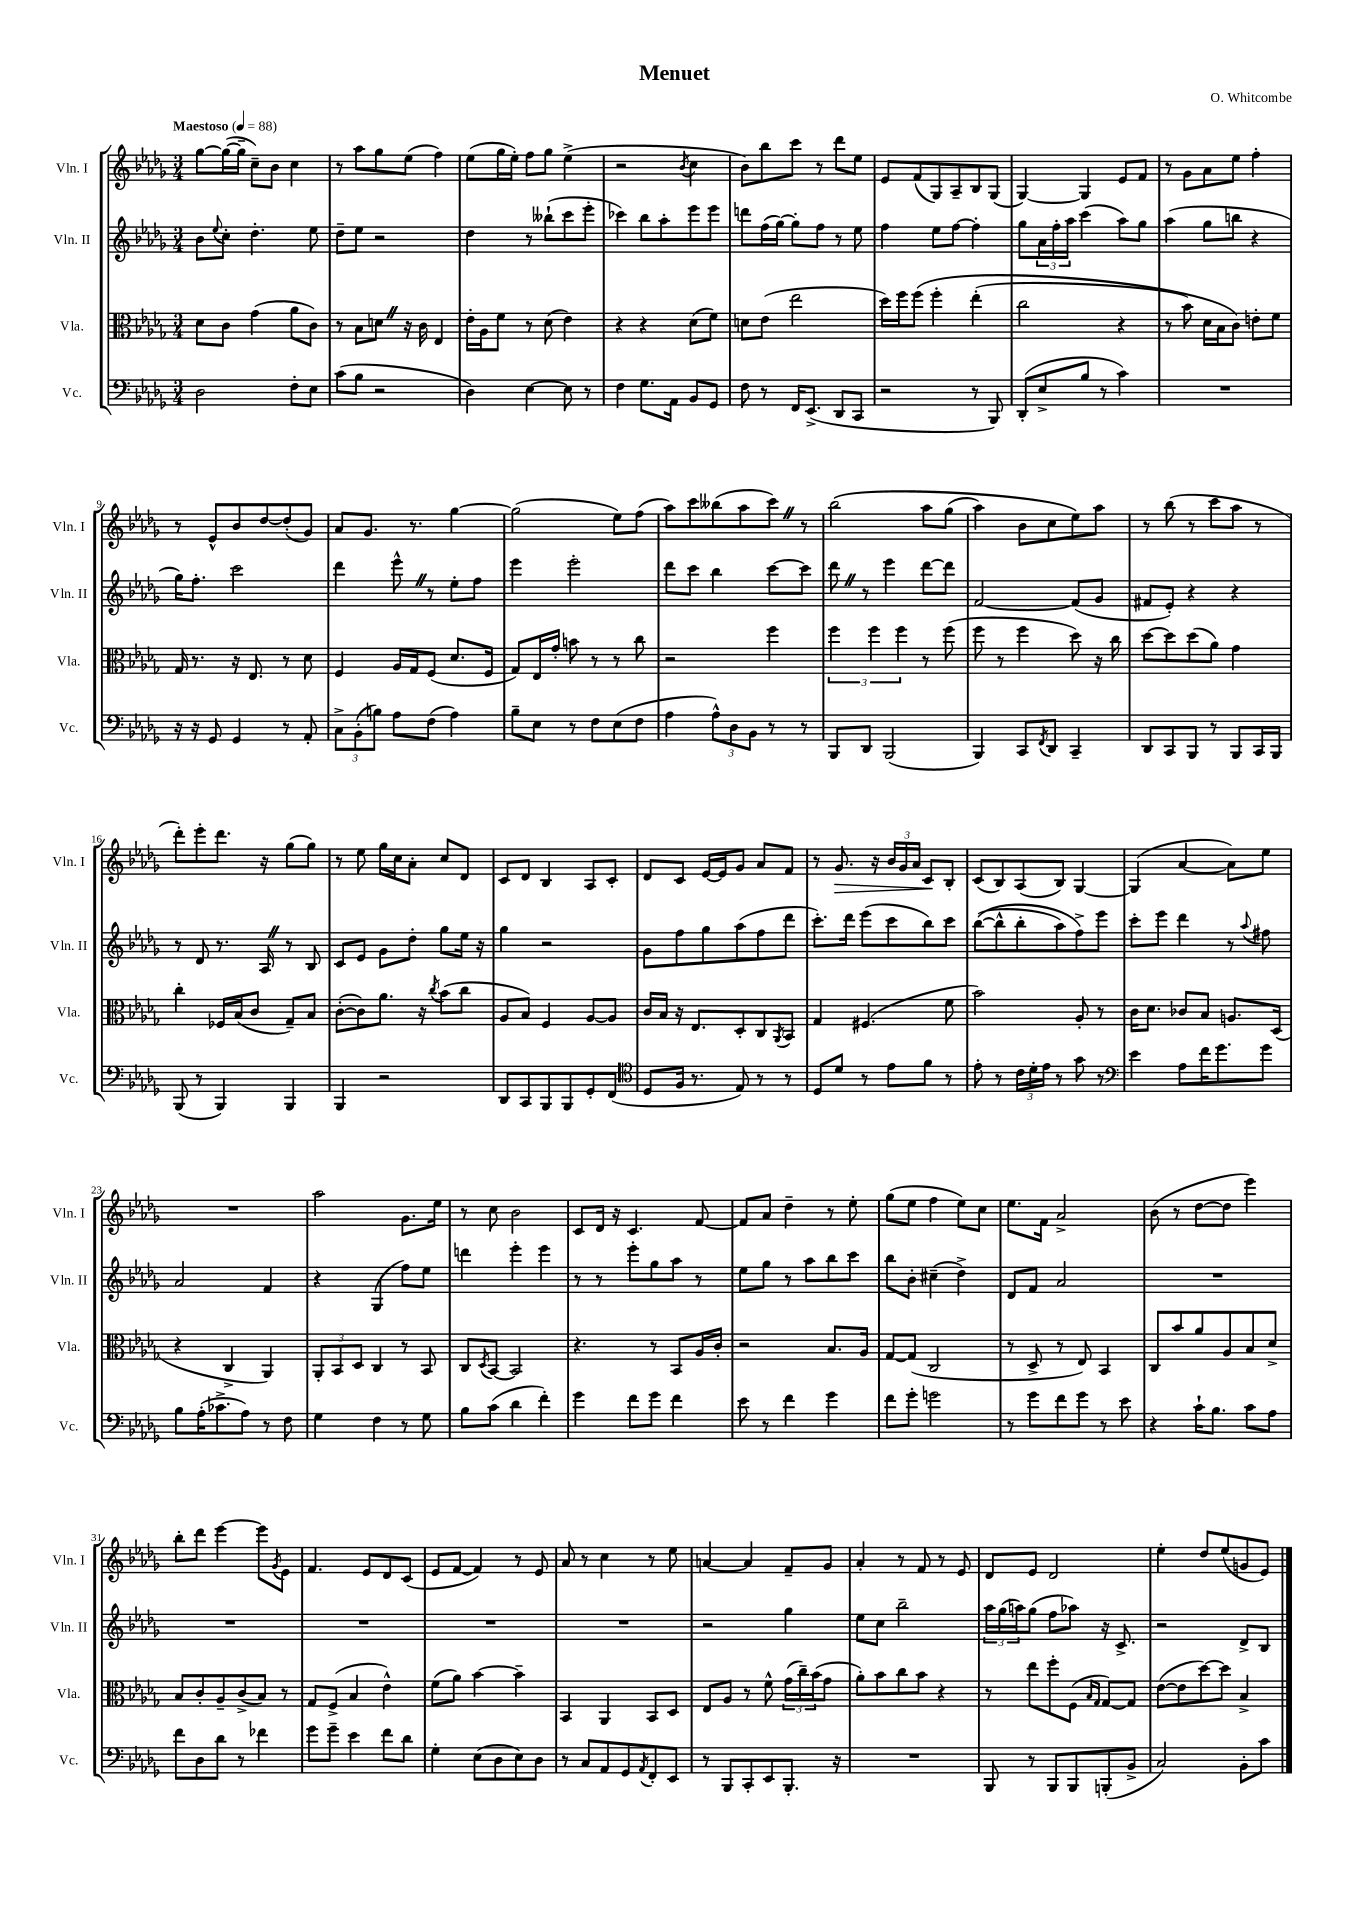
\header { title = "Menuet" composer = "O. Whitcombe" }
<<
\new StaffGroup <<
\new Staff = "s0" \with { instrumentName = "Vln. I" shortInstrumentName = "Vln. I" } {
    \clef treble \key des \major \numericTimeSignature \time 3/4 \tempo "Maestoso" 4 = 88
    ges''8~ ges''16~( ges''16-- c''8--) bes'8 c''4 |
    r8 aes''8 ges''8 ees''8( f''4) |
    ees''8( ges''16 ees''16-.) f''8 ges''8 ees''4->( |
    r2 \acciaccatura { bes'8 } c''4 |
    bes'8) bes''8 c'''8 r8 des'''8 ees''8 |
    ees'8 f'8( ges8) aes8-- bes8 ges8( |
    ges4~) ges4 ees'8 f'8 |
    r8 ges'8 aes'8 ees''8 f''4-. |
    r8 ees'8-^ bes'8 des''8~ des''8-.( ges'8) |
    aes'8 ges'8. r8. ges''4~ |
    ges''2( ees''8) f''8( |
    aes''8) c'''8 beses''8( aes''8 c'''8) \once \override BreathingSign.text = \markup { \musicglyph "scripts.caesura.straight" } \breathe r8 |
    bes''2\( aes''8 ges''8( |
    aes''4) bes'8 c''8 ees''8\) aes''8 |
    r8 bes''8( r8 c'''8 aes''8 r8 |
    des'''8-.) ees'''8-. des'''8. r16 ges''8( ges''8) |
    r8 ees''8 ges''16 c''16 aes'8-. c''8 des'8 |
    c'8 des'8 bes4 aes8 c'8-. |
    des'8 c'8 ees'16~ ees'16 ges'8 aes'8 f'8 |
    r8 ges'8.\> r16 \tuplet 3/2 { bes'16 ges'16 aes'16 } c'8\! bes8-. |
    c'8( bes8) aes8( bes8) ges4~ |
    ges4( aes'4~ aes'8) ees''8 |
    R2. |
    aes''2 ges'8. ees''16 |
    r8 c''8 bes'2 |
    c'8 des'16 r16 c'4. f'8~ |
    f'8 aes'8 des''4-- r8 ees''8-. |
    ges''8( ees''8 f''4 ees''8) c''8 |
    ees''8. f'16 aes'2-> |
    bes'8( r8 des''8~ des''8 ees'''4) |
    bes''8-. des'''8 ees'''4~ ees'''8 \acciaccatura { ges'8 } ees'8 |
    f'4. ees'8 des'8 c'8( |
    ees'8 f'8~ f'4) r8 ees'8 |
    aes'8 r8 c''4 r8 ees''8 |
    a'4~ a'4 f'8-- ges'8 |
    aes'4-. r8 f'8 r8 ees'8 |
    des'8 ees'8 des'2 |
    ees''4-. des''8 ees''8( g'8 ees'8) \bar "|." |
}
\new Staff = "s1" \with { instrumentName = "Vln. II" shortInstrumentName = "Vln. II" } {
    \clef treble \key des \major \numericTimeSignature \time 3/4
    bes'8 \appoggiatura { ees''8 } c''8-. des''4.-. ees''8 |
    des''8-- ees''8 r2 |
    des''4 r8 beses''8-!( c'''8 ees'''8-. |
    ces'''4) bes''8 aes''8-. ees'''8 ees'''8 |
    d'''8 f''16( ges''16~) ges''8-. f''8 r8 ees''8 |
    f''4 ees''8 f''8~ f''4-. |
    ges''8 \tuplet 3/2 { aes'16 f''16-. aes''16 } c'''4( aes''8) ges''8 |
    aes''4( ges''8 b''8 r4 |
    ges''16) f''8.-. c'''2 |
    des'''4 ees'''8-^ \once \override BreathingSign.text = \markup { \musicglyph "scripts.caesura.straight" } \breathe r8 ees''8-. f''8 |
    ees'''4 ees'''2-. |
    des'''8 c'''8 bes''4 c'''8~ c'''8 |
    des'''8 \once \override BreathingSign.text = \markup { \musicglyph "scripts.caesura.straight" } \breathe r8 ees'''4 des'''8~ des'''8 |
    f'2~ f'8( ges'8 |
    fis'8 ees'8-.) r4 r4 |
    r8 des'8 r8. aes16 \once \override BreathingSign.text = \markup { \musicglyph "scripts.caesura.straight" } \breathe r8 bes8 |
    c'8 ees'8 ges'8 des''8-. ges''8 ees''16 r16 |
    ges''4 r2 |
    ges'8 f''8 ges''8 aes''8( f''8 des'''8 |
    c'''8.-.) des'''16 ees'''8( c'''8 bes''8) c'''8 |
    bes''8~(\( bes''8-^ bes''8-. aes''8) f''8->\) ees'''8 |
    c'''8-. ees'''8 des'''4 r8 \appoggiatura { aes''8 } fis''8 |
    aes'2 f'4 |
    r4 ges4( f''8) ees''8 |
    d'''4 ees'''4-. ees'''4 |
    r8 r8 ees'''8-. ges''8 aes''8 r8 |
    ees''8 ges''8 r8 aes''8 bes''8 c'''8 |
    bes''8 bes'8-. cis''4--( des''4->) |
    des'8 f'8 aes'2 |
    R2. |
    R2. |
    R2. |
    R2. |
    R2. |
    r2 ges''4 |
    ees''8 c''8 bes''2-- |
    \tuplet 3/2 { aes''16 ges''16( a''16) } ges''8( f''8 aes''8) r16 c'8.-> |
    r2 des'8-> bes8 \bar "|." |
}
\new Staff = "s2" \with { instrumentName = "Vla." shortInstrumentName = "Vla." } {
    \clef alto \key des \major \numericTimeSignature \time 3/4
    des'8 c'8 ges'4( aes'8 c'8) |
    r8 bes8 d'8 \once \override BreathingSign.text = \markup { \musicglyph "scripts.caesura.straight" } \breathe r16 c'16 ees4 |
    ees'16-. aes16 f'8 r8 des'8( ees'4) |
    r4 r4 des'8( f'8) |
    d'8 ees'8( ees''2 |
    des''16) f''16 f''8\( f''4-. ees''4-.( |
    c''2 r4 |
    r8 bes'8) des'16 bes16 c'8\) e'8-. f'8 |
    ges16 r8. r16 ees8. r8 des'8 |
    f4 aes16 ges16 f8( des'8. f16 |
    ges8) ees16 ges'16-. b'8 r8 r8 c''8 |
    r2 f''4 |
    \tuplet 3/2 { f''4 f''4 f''4 } r8 f''8( |
    f''8 r8 f''4 des''8) r16 c''16 |
    des''8~ des''8 des''8( aes'8) ges'4 |
    c''4-. fes16 bes16( c'8 ges8--) bes8 |
    c'8~-.( c'8) aes'8. r16 \acciaccatura { c''8 } bes'8( c''8 |
    aes8 bes8) f4 aes8~ aes8 |
    c'16 bes16 r16 ees8. des8-. c8 \acciaccatura { aes,8 } bes,8 |
    ges4 fis4.( f'8 |
    bes'2) aes8-. r8 |
    c'16 des'8. ces'8 bes8 a8. des16( |
    r4 c4-> aes,4) |
    \tuplet 3/2 { aes,8-. bes,8 des8 } c4 r8 bes,8 |
    c8 \acciaccatura { des8 } bes,8~ bes,2 |
    r4. r8 bes,8 aes16 c'16-. |
    r2 bes8. aes16 |
    ges8~ ges8( c2 |
    r8 des8-> r8 ees8) bes,4 |
    c8 bes'8 aes'8 aes8 bes8 des'8-> |
    bes8 c'8-. aes8-- c'8->( bes8) r8 |
    ges8 f8->( bes4 ees'4-^) |
    f'8( aes'8) bes'4~ bes'4-- |
    bes,4 aes,4 bes,8 des8 |
    ees8 aes8 r8 f'8-^ \tuplet 3/2 { ges'16( c''16--) bes'16( } ges'8 |
    aes'8-.) bes'8 c''8 bes'8 r4 |
    r8 ees''8 f''8-. f8( \grace { bes16 ges16 } ges8~) ges8 |
    ees'8~( ees'8 des''8~) des''8 bes4-> \bar "|." |
}
\new Staff = "s3" \with { instrumentName = "Vc." shortInstrumentName = "Vc." } {
    \clef bass \key des \major \numericTimeSignature \time 3/4
    des2 f8-. ees8 |
    c'8( bes8 r2 |
    des4) ees4~ ees8 r8 |
    f4 ges8. aes,16 bes,8 ges,8 |
    f8 r8 f,16 ees,8.->( des,8 c,8 |
    r2 r8 bes,,8) |
    des,8-.( ees8-> bes8 r8 c'4) |
    R2. |
    r16 r16 ges,8 ges,4 r8 aes,8-. |
    \tuplet 3/2 { c8-> bes,8-.( b8) } aes8 f8( aes4) |
    bes8-- ees8 r8 f8 ees8( f8 |
    aes4 \tuplet 3/2 { aes8-^) des8 bes,8 } r8 r8 |
    bes,,8 des,8 bes,,2( |
    bes,,4) c,8 \acciaccatura { f,8 } des,8 c,4-- |
    des,8 c,8 bes,,8 r8 bes,,8 c,16 bes,,16 |
    bes,,8( r8 bes,,4) bes,,4 |
    bes,,4 r2 |
    des,8 c,8 bes,,8 bes,,8 ges,8-. f,8( |
    \clef tenor des8 f16 r8. ees8) r8 r8 |
    des8 des'8 r8 ees'8 f'8 r8 |
    ees'8-. r8 \tuplet 3/2 { c'16 des'16-. ees'16 } r8 ges'8 r8 |
    \clef bass ees'4 aes8 f'16 ges'8. ges'8 |
    bes8 aes16-.( ces'8.-> aes8) r8 f8 |
    ges4 f4 r8 ges8 |
    bes8 c'8( des'4 f'4-.) |
    ges'4 f'8 ges'8 f'4 |
    ees'8 r8 f'4 ges'4 |
    f'8 ges'8-. g'2 |
    r8 ges'8 f'8 ges'8 r8 ees'8 |
    r4 c'16-! bes8. c'8 aes8 |
    f'8 des8 des'8 r8 fes'4 |
    ges'8 ges'8-- ees'4 f'8 des'8 |
    ges4-. ees8( des8 ees8) des8 |
    r8 c8 aes,8 ges,8 \acciaccatura { aes,8 } f,8-. ees,8 |
    r8 bes,,8 c,8-. ees,8 bes,,8.-. r16 |
    R2. |
    bes,,8 r8 bes,,8 bes,,8 b,,8-.( bes,8-> |
    c2) bes,8-. c'8 \bar "|." |
}
>>
>>
